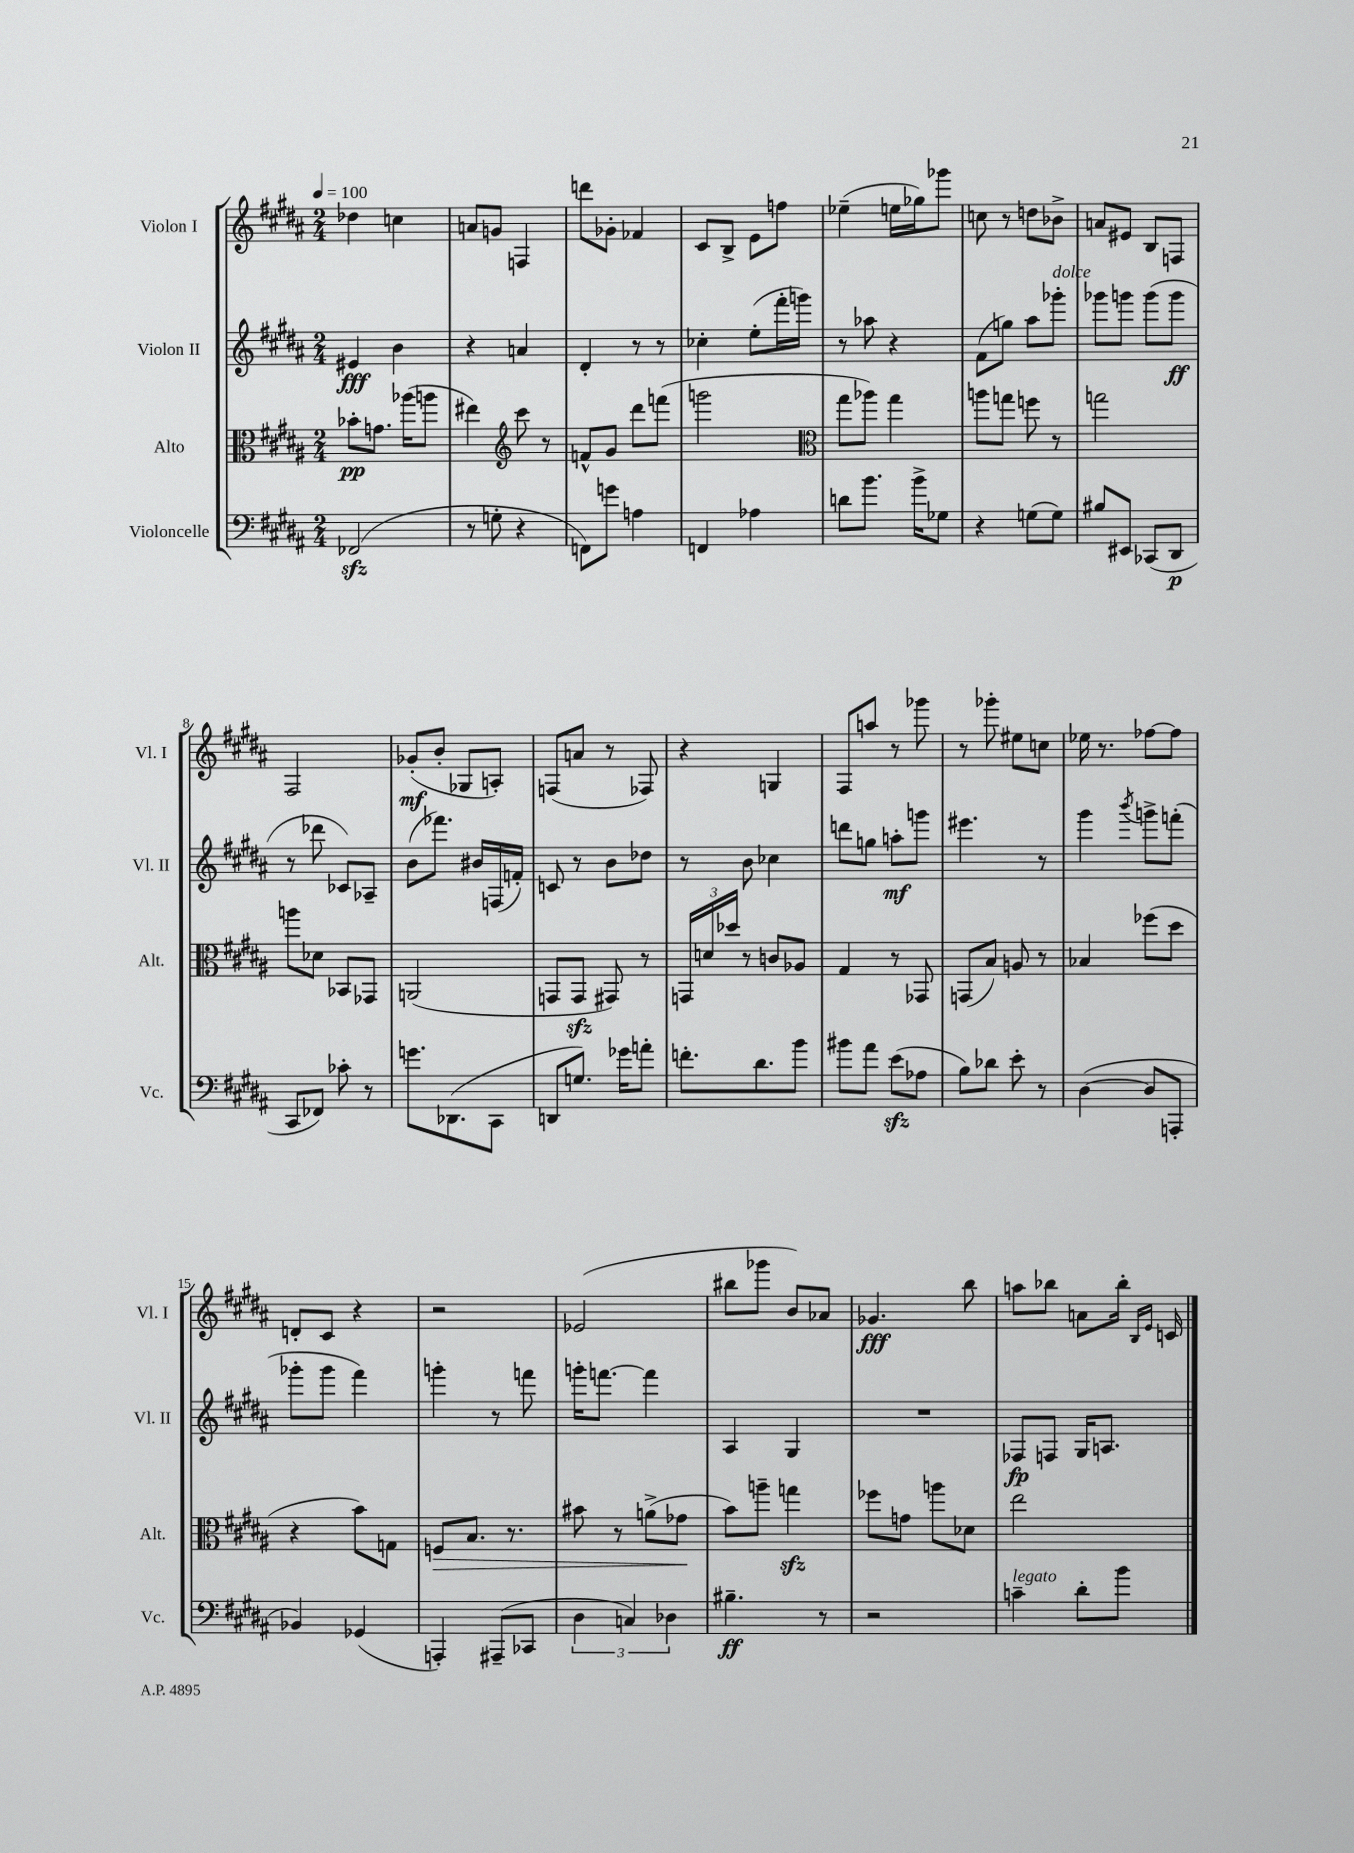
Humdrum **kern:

**kern	**dynam	**kern	**dynam	**kern	**dynam	**kern	**dynam
*part4	*part4	*part3	*part3	*part2	*part2	*part1	*part1
*staff4	*staff4	*staff3	*staff3	*staff2	*staff2	*staff1	*staff1
*I"Violoncelle	*	*I"Alto	*	*I"Violon II	*	*I"Violon I	*
*I'Vc.	*	*I'Alt.	*	*I'Vl. II	*	*I'Vl. I	*
*clefF4	*	*clefC3	*	*clefG2	*	*clefG2	*
*k[f#c#g#d#a#]	*	*k[f#c#g#d#a#]	*	*k[f#c#g#d#a#]	*	*k[f#c#g#d#a#]	*
*M2/4	*	*M2/4	*	*M2/4	*	*M2/4	*
*MM100	*	*MM100	*	*MM100	*	*MM100	*
=1	=1	=1	=1	=1	=1	=1	=1
(2FF-Xzz/	.	8b-X'\L	pp	4e#X/	fff	4dd-X\	.
.	.	8.gn\J	.	.	.	.	.
.	.	.	.	4b\	.	4ccn\	.
.	.	(16aa-X\KL	.	.	.	.	.
.	.	8aan\J	.	.	.	.	.
=2	=2	=2	=2	=2	=2	=2	=2
8r	.	4ee#X\)	.	4r	.	8an/L	.
8Gn'\	.	.	.	.	.	8gn/J	.
*	*	*clefG2	*	*	*	*	*
4r	.	8ccc#\	.	4an/	.	4Fn/	.
.	.	8r	.	.	.	.	.
=3	=3	=3	=3	=3	=3	=3	=3
8FFn\L)	.	8fn^^/L	.	4d#'/	.	8dddn\L	.
8gn\J	.	8g#/J	.	.	.	8g-X'\J	.
4An\	.	8ddd#\L	.	8r	.	4f-X/	.
.	.	(8fffn\J	.	8r	.	.	.
=4	=4	=4	=4	=4	=4	=4	=4
4FFn/	.	2gggn\	.	4cc-X'\	.	8c#/L	.
.	.	.	.	.	.	8B^/J	.
4A-X\	.	.	.	(8ee'\L	.	8e\L	.
.	.	.	.	16fff#'\L	.	8ffn\J	.
.	.	.	.	16gggn\JJ)	.	.	.
=5	=5	=5	=5	=5	=5	=5	=5
*	*	*clefC3	*	*	*	*	*
8dn\L	.	8gg#\L	.	8r	.	(4ee-X~\	.
8.b\J	.	8aa-X\J)	.	8aa-X\	.	.	.
.	.	4gg#\	.	4r	.	16een\LL	.
16b^\KL	.	.	.	.	.	16gg-X\J)	.
8G-X\J	.	.	.	.	.	8ggg-X\J	.
=6	=6	=6	=6	=6	=6	=6	=6
4r	.	8aan\L	.	(8f#\L	.	8ccn\	.
.	.	8ggn\J	.	8ggn\J)	.	8r	.
(8Gn\L	.	8ffn\	.	8aa#\L	.	8ddn\L	.
!	!	!	!	!LO:TX:a:i:t=dolce	!	!	!
8G\J)	.	8r	.	8ggg-X'\J	.	8b-X^\J	.
=7	=7	=7	=7	=7	=7	=7	=7
8B#X/L	.	2ggn\	.	8ggg-X\L	.	8an/L	.
8EE#X/J	.	.	.	8gggn\J	.	8e#X/J	.
(8CC-X/L	.	.	.	(8ggg\L	.	8B/L	.
8DD#/J	p	.	.	8ggg\J	ff	8Fn/J	.
!!LO:LB:g=z
=8	=8	=8	=8	=8	=8	=8	=8
8CC#/L	.	8aan\L	.	8r	.	2F#/	.
8FF-X/J)	.	8d-X\J	.	8ddd-X\	.	.	.
8c-X'\	.	8BB-X/L	.	8c-X/L)	.	.	.
8r	.	8GG-X/J	.	8A-X~/J	.	.	.
=9	=9	=9	=9	=9	=9	=9	=9
8.gn\L	.	(2AAn/	.	(8b\L	.	(8g-X'/L	mf
.	.	.	.	8.fff-X\J)	.	8b'/J	.
(8.DD-X\	.	.	.	.	.	.	.
.	.	.	.	.	.	8G-X/L	.
.	.	.	.	16b#X/LL	.	.	.
8CC#\J	.	.	.	(16Fn/	.	8An'/J)	.
.	.	.	.	16fn'/JJ)	.	.	.
=10	=10	=10	=10	=10	=10	=10	=10
8DDn/L	.	8GGn/L	.	8cn/	.	(8Fn/L	.
8.Gn/J)	.	8GGzz/J	.	8r	.	8an/J	.
.	.	8GG#X/)	.	8b\L	.	8r	.
16g-X\KL	.	.	.	.	.	.	.
8an'\J	.	8r	.	8dd-X\J	.	8F-X/)	.
=11	=11	=11	=11	=11	=11	=11	=11
8.fn'\L	.	24GGn/LL	.	8r	.	4r	.
.	.	24dn/	.	.	.	.	.
.	.	24dd-X/JJ	.	.	.	.	.
.	.	8r	.	8b\	.	.	.
8.d#\	.	.	.	.	.	.	.
.	.	8cn/L	.	4cc-X\	.	4Gn/	.
8b\J	.	8A-X/J	.	.	.	.	.
=12	=12	=12	=12	=12	=12	=12	=12
8b#X\L	.	4G#/	.	8dddn\L	.	8F#/L	.
8a#\J	.	.	.	8ggn\J	.	8aan/J	.
(8ezz\L	.	8r	.	8aan'\L	mf	8r	.
8A-X\J	.	8GG-X/	.	8gggn\J	.	8ggg-X\	.
=13	=13	=13	=13	=13	=13	=13	=13
8B\L)	.	(8GGn/L	.	4.eee#X\	.	8r	.
8d-X\J	.	8B/J)	.	.	.	8ggg-X'\	.
8e'\	.	8An/	.	.	.	8ee#X\L	.
8r	.	8r	.	8r	.	8ccn\J	.
=14	=14	=14	=14	=14	=14	=14	=14
([4D#\	.	4B-X/	.	4ggg#\	.	16ee-X\	.
.	.	.	.	.	.	8.r	.
.	.	.	.	8qbbb/	.	.	.
8D#/L]	.	(8ff-X\L	.	8gggn^\L	.	[8ff-X\L	.
8AAAn'/J	.	8dd#\J	.	(8fffn'\J	.	8ff-\J]	.
!!LO:LB:g=z
=15	=15	=15	=15	=15	=15	=15	=15
4BB-X/)	.	4r	.	8ggg-X'\L	.	8dn'/L	.
.	.	.	.	8ggg-\J	.	8c#/J	.
(4GG-X/	.	8b\L)	.	4fff#\)	.	4r	.
.	.	8Gn\J	.	.	.	.	.
=16	=16	=16	=16	=16	=16	=16	=16
!	!	!	!LO:HP:b	!	!	!	!
4AAAn'/)	.	8Fn/L	>	4gggn'\	.	2r	.
.	.	8.B/J	.	.	.	.	.
(8AAA#X~/L	.	.	.	8r	.	.	.
.	.	8.r	.	.	.	.	.
8CC-X/J	.	.	.	8fffn\	.	.	.
=17	=17	=17	=17	=17	=17	=17	=17
6D#\	.	8b#X\	.	16gggn'\KL	.	(2e-X/	.
.	.	.	.	[8.fffn\J	.	.	.
.	.	8r	.	.	.	.	.
6Cn/)	.	.	.	.	.	.	.
.	.	(8an^\L	.	4fff\]	.	.	.
6D-X\	.	.	.	.	.	.	.
.	.	8g-X\J	.	.	.	.	.
.	.	.	]	.	.	.	.
=18	=18	=18	=18	=18	=18	=18	=18
4.B#X~\	ff	8b\L)	.	4A#/	.	8bb#X\L	.
.	.	8aan~\J	.	.	.	8ggg-X\J	.
.	.	4ggnzz\	.	4G#/	.	8b/L)	.
8r	.	.	.	.	.	8a-X/J	.
=19	=19	=19	=19	=19	=19	=19	=19
2r	.	8ff-X\L	.	2r	.	4.g-X/	fff
.	.	8gn\J	.	.	.	.	.
.	.	8aan\L	.	.	.	.	.
.	.	8d-X\J	.	.	.	8bb\	.
=20	=20	=20	=20	=20	=20	=20	=20
!LO:TX:a:i:t=legato	!	!	!	!	!	!	!
4cn~\	.	2ee\	.	8F-X/L	fp	8aan\L	.
.	.	.	.	8Fn/J	.	8bb-X\J	.
8d#'\L	.	.	.	16G#/KL	.	8an\L	.
.	.	.	.	8.An/J	.	.	.
8b\J	.	.	.	.	.	16bb-'\Jk	.
.	.	.	.	.	.	16qqB/LL	.
.	.	.	.	.	.	16qqe/JJ	.
.	.	.	.	.	.	16cn/	.
==	==	==	==	==	==	==	==
*-	*-	*-	*-	*-	*-	*-	*-
